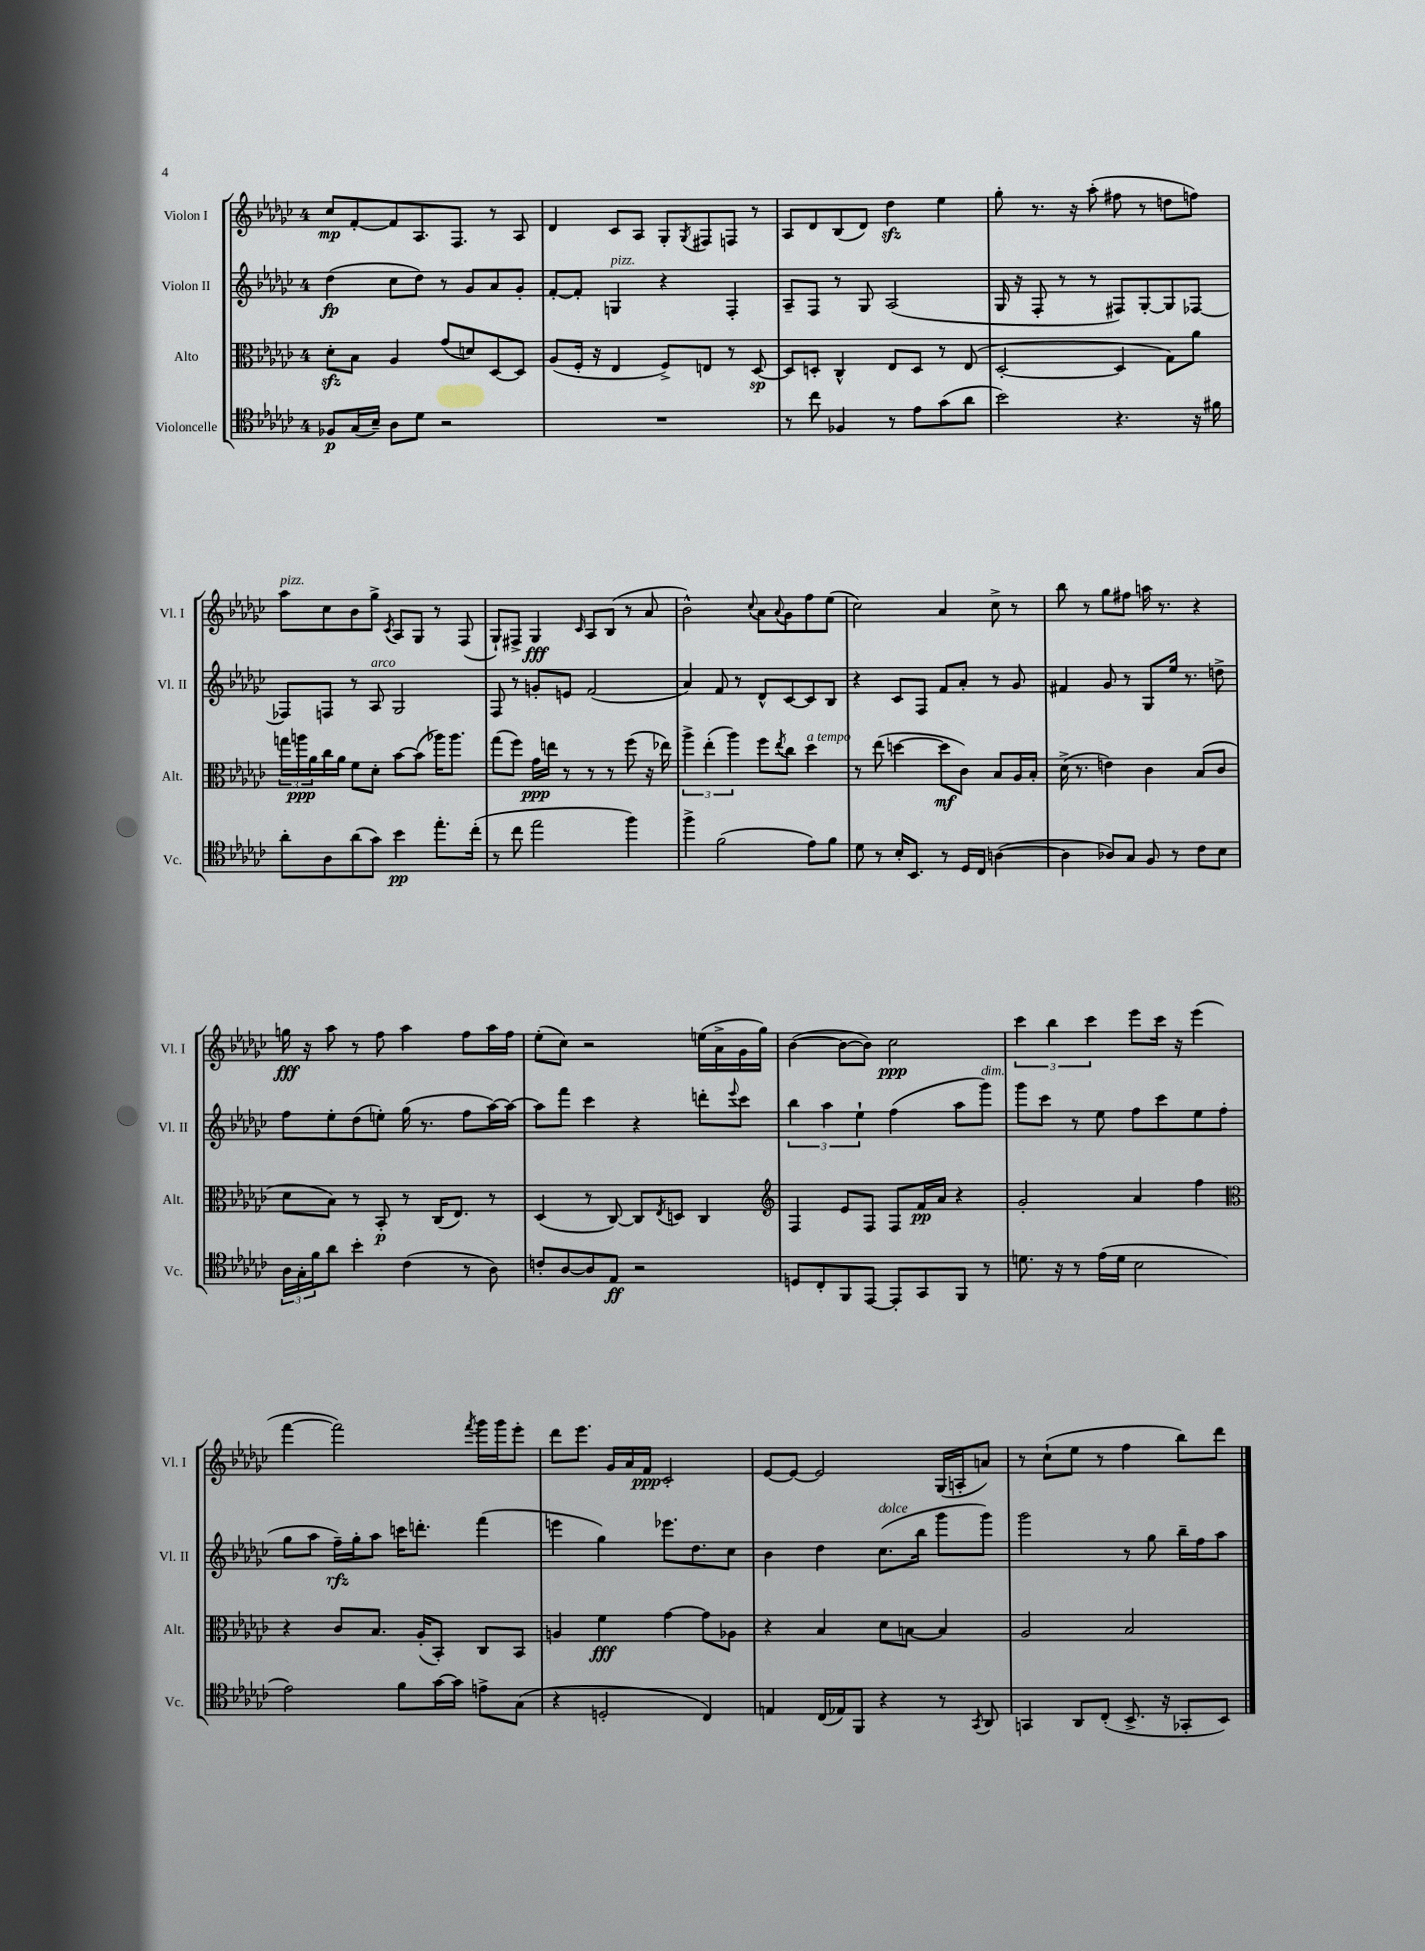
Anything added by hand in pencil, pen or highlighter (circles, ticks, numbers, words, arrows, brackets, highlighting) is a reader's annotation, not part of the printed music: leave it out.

**kern	**kern	**kern	**kern
*staff4	*staff3	*staff2	*staff1
*clefC4	*clefC3	*clefG2	*clefG2
*k[b-e-a-d-g-c-]	*k[b-e-a-d-g-c-]	*k[b-e-a-d-g-c-]	*k[b-e-a-d-g-c-]
*M4/4	*M4/4	*M4/4	*M4/4
8F-/L	8d-'\L	(4dd-\	8cc-/L
(16G-/L	8B-\J	.	[8f'/
16B-~/JJ)	.	.	.
8A-\L	4A-/	8cc-\L	8f/]
8d-\J	.	8dd-\J)	8.A-/
2r	(8g-/L	8r	.
.	.	.	8.F/J
.	8d/)	8g-/L	.
.	[8D-/	8a-/	8r
.	8D-/]J	8g-'/J	8A-/
=	=	=	=
1r	(8A-/L	[8f'/L	4d-/
.	16F'/Jk	8f'/]J	.
.	16r	.	.
.	4E-/	4G/	8c-/L
.	.	.	8A-/J
.	8F^/L)	4r	8G-'/L
.	.	.	8qG-/
.	8E/J	.	8F#/
.	8r	4F'/	8F/J
.	[8D-/	.	8r
=	=	=	=
8r	8D-/]L	8A-~/L	8A-/L
8cc-\	8D'/J	8F/J	8d-/
4F-/	4C-^^/	8r	(8B-/
.	.	8G-/	8d-/J)
8r	8E-/L	(2A-/	4dd-\
8e-\L	8D/J	.	.
(8g-\	8r	.	4ee-\
8a-\J	(8E-/	.	.
=	=	=	=
2b-\)	[2D-'/	16G-/	8gg-'\
.	.	16r	.
.	.	8F'/	8.r
.	.	8r	.
.	.	.	16r
.	.	8r	(8aa-'\
4.r	4D-/]	8F#/L)	8ff#\
.	.	[8G-'/	8r
.	8G-\L)	8G-/]	8dd\L
16r	8a-\J	[8F-/J	8ff\J)
16f#\	.	.	.
=	=	=	=
8a-'\L	24gg\LL	8F-/]L	8aa-\L
.	24aa\	.	.
.	24a-\	.	.
8A-\	16cc-\	8F/J	8cc-\
.	16a-\JJ	.	.
(8a-\	8f\L	8r	8b-\
8g-\J)	8d-'\J	8A-/	8gg-^\J
.	.	.	8qc-/
4b-\	[8b-\L	2G-/	8A-/L
.	(8b-\]J	.	8G-/J
8.ee-'\L	16aa-\LK)	.	8r
.	8.aa-\J	.	.
.	.	.	(8F/
(16cc-'\Jk	.	.	.
=	=	=	=
8r	(8gg-\L	8F/	8G-`/L)
8cc-\	8ff\J)	8r	8F#^/J
2ee-\	16g-\LL	8g'/L	4G-/
.	16ee\JJ	.	.
.	8r	8e/J	.
.	.	.	16qqc-/
.	8r	(2f/	8A-/L
.	8r	.	(8B-/J
4ff\)	(8ff\	.	8r
.	16r	.	8a-/
.	16ee-\)	.	.
=	=	=	=
4ff^\	6aa-^\	4a-/)	2b-^^\)
.	(6ee-'\	.	.
(2f\	.	8f/	.
.	6aa-\)	.	.
.	.	8r	.
.	.	.	8qqcc-/
.	8ff\L	8d-^^/L	8a-\L
.	8qee-/	.	8qqa-/
.	8cc-\J	[8c-/	8g-\
8e-\L)	4dd-\	8c-/]	8ff\
8f\J	.	8B-/J	(8ee-\J
=	=	=	=
8d-\	8r	4r	2cc-\)
8r	(8ee-\	.	.
16B-'/LK	[4dd\	8c-/L	.
8.BB-/J	.	.	.
.	.	8F/J	.
8r	8dd\]L	8f/L	4a-/
16D-/LL	8c-\J)	8a-'/J	.
16C-/JJ	.	.	.
([4A\	8B-/L	8r	8cc-^\
.	16A-/L	8g-/	8r
.	16B-'/JJ	.	.
=	=	=	=
4A\]	(16d-^\	4f#/	8bb-\
.	8.r	.	.
.	.	.	8r
8A-/L)	4e\)	8g-/	8gg-\L
8G-/J	.	8r	8ff#\J
8F/	4c-\	8G-/L	16aa\
.	.	.	8.r
8r	.	16ee-/Jk	.
.	.	8.r	.
8c-\L	(8B-/L	.	4r
8B-\J	8c-/J	8dd^\	.
=	=	=	=
24A-\LL	8d-\L	8ff\L	16gg\
24G-'\	.	.	.
.	.	.	16r
24f\J	.	.	.
8a-\J	8B-\J)	8ee-'\	8aa-\
4b-'\	8r	(8dd-\	8r
.	8BB-'/	8ee'\J)	8ff\
(4c-\	8r	(16gg-\	4aa-\
.	.	8.r	.
.	(16C-/LK	.	.
.	8.E-/J)	.	.
8r	.	8ff\L	8ff\L
8A-\)	8r	[16aa-\L)	16aa-\L
.	.	16aa-\_JJ	16ff\JJ
=	=	=	=
8c'/L	(4D-/	8aa-\]L	(8ee-'\L
[8A-/	.	8fff\J	8cc-\J)
8A-/]	8r	4ccc-\	2r
8E-/J	[8C-/)	.	.
2r	8C-/]L	4r	.
.	8qE-/	.	.
.	8D/J	.	.
.	4C-/	8ddd'\L	(16ee\LL
.	.	.	16a-^\
.	.	8qqeee-/	.
.	.	8ccc-\J	16g-\
.	.	.	16gg-\JJ)
=	=	=	=
*	*clefG2	*	*
8D/L	4F/	6bb-\	([4b-\
8C-'/	.	.	.
.	.	6aa-\	.
8FF/	8e-/L	.	8b-\_L
.	.	6ee-`\	.
[8EE-/J	8F/J	.	8b-\]J)
8EE-'/]L	8F/L	(4ff\	2cc-\
8GG-/	16f/L	.	.
.	16a-/JJ	.	.
8FF/J	4r	8aa-\L	.
8r	.	8ggg-\J)	.
=	=	=	=
8.d\	2g-'/	8ggg-\L	6ccc-\
.	.	8ccc-\J	.
.	.	.	6bb-\
16r	.	.	.
8r	.	8r	.
.	.	.	6ccc-\
(16e-\LL	.	8ee-\	.
16d\JJ	.	.	.
2B-\	4a-/	8ff\L	8eee-\L
.	.	8ccc-\	16ccc-\Jk
.	.	.	16r
.	4ff\	8ee-\	(4eee-\
.	.	(8ff\J	.
=	=	=	=
*	*clefC3	*	*
2e-\)	4r	8gg-\L	[4fff\
.	.	8aa-\J	.
.	8c-/L	16ff~\LL)	2fff\])
.	.	16gg-'\J	.
.	8.B-/J	8aa-\J	.
8f\L	.	16ccc\LK	.
.	(16A-'/LK	8.ddd'\J	.
[16g-\L	8BB-'/J)	.	.
16g-\]JJ	.	.	.
.	.	.	8qfff/
8e^\L	8C-/L	(4fff\	16ggg-\LL
.	.	.	16ggg-\J
(8G-\J	8BB-/J	.	8eee-'\J
=	=	=	=
4r	4A/	4eee\	8ddd-\L
.	.	.	8.eee-\J
2D'/	4f\	4gg-\)	.
.	.	.	16g-/LL
.	.	.	16a-/
.	.	.	16f/JJ
.	[4g-\	8.eee-\L	2c-'/
.	.	8.dd-\	.
4C-/)	8g-\]L	.	.
.	8A-\J	8cc-\J	.
=	=	=	=
4E/	4r	4b-\	[8e-/L
.	.	.	8e-/_J
(16C-/LL	4B-/	4dd-\	2e-/]
16E-/J)	.	.	.
8FF/J	.	.	.
4r	8d-\L	(8.cc-\L	.
.	[8B\J	.	.
.	.	16bb-\Jk	.
8r	4B/]	8ggg-\L	(16G-/LL
.	.	.	16A'/J
8qGG-/	.	.	.
8AA-/	.	8ggg-\J)	8a/J)
=	=	=	=
4GG/	2A-/	2ggg-\	8r
.	.	.	(8cc-`\L
8AA-/L	.	.	8ee-\J
(8C-'/J	.	.	8r
8.BB-^/	2B-/	8r	4ff\
.	.	8gg-\	.
16r	.	.	.
8GG-'/L	.	16bb-~\LL	8bb-\L)
.	.	16ff\J	.
8BB-/J)	.	8aa-\J	8ddd-\J
==	==	==	==
*-	*-	*-	*-
